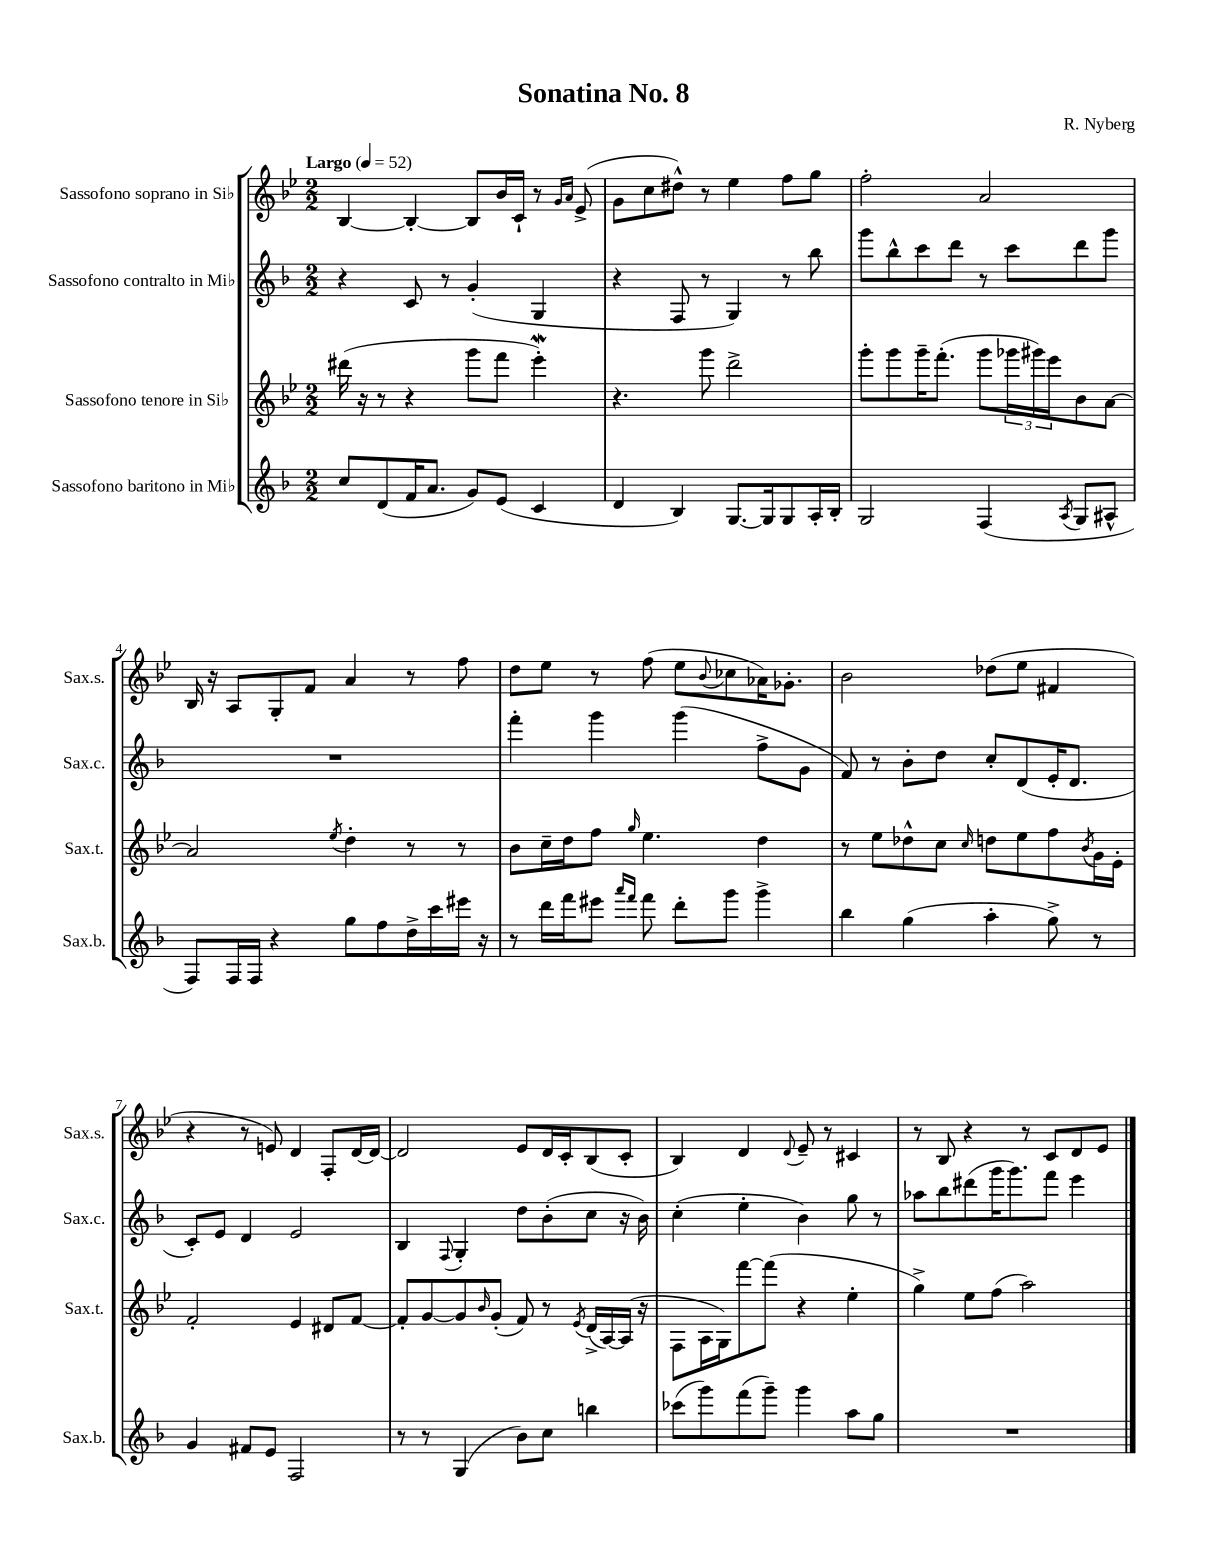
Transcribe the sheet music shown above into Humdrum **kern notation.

**kern	**kern	**kern	**kern
*part4	*part3	*part2	*part1
*staff4	*staff3	*staff2	*staff1
*I"Sassofono baritono in Mi♭	*I"Sassofono tenore in Si♭	*I"Sassofono contralto in Mi♭	*I"Sassofono soprano in Si♭
*I'Sax.b.	*I'Sax.t.	*I'Sax.c.	*I'Sax.s.
*clefG2	*clefG2	*clefG2	*clefG2
*k[b-]	*k[b-e-]	*k[b-]	*k[b-e-]
*M2/2	*M2/2	*M2/2	*M2/2
*MM52	*MM52	*MM52	*MM52
=1	=1	=1	=1
!	!	!	!LO:TX:a:B:t=Largo
8cc/L	(16ddd#X\	4r	[4B-/
.	16r	.	.
(8d/	8r	.	.
16f/K	4r	8c/	4B-'/_
8.a/J	.	.	.
.	.	8r	.
8g/L)	8ggg\L	(4g'/	8B-/L]
(8e/J	8fff\J	.	16b-/L
.	.	.	16c`/JJ
4c/	4eee-w'\)	4G/	8r
.	.	.	16qqg/LL
.	.	.	16qqa/JJ
.	.	.	(8e-^/
=2	=2	=2	=2
4d/	4.r	4r	8g\L
.	.	.	8cc\
4B-/)	.	8F/	8dd#X^^\J)
.	8ggg\	8r	8r
[8.G/L	2ddd^\	4G/)	4ee-\
16G/k]	.	.	.
8G/	.	8r	8ff\L
16A'/L	.	8bb-\	8gg\J
16B-'/JJ	.	.	.
=3	=3	=3	=3
2G/	8ggg'\L	8ggg\L	2ff'\
.	8ggg\	8bb-^^\	.
.	16ggg~\K	8ccc\	.
.	(8.fff'\J	.	.
.	.	8ddd\J	.
(4F/	8ggg\L	8r	2a/
.	24ggg-X\L	8ccc\L	.
.	24ggg#X\)	.	.
.	24eee-\J	.	.
8qA/	.	.	.
8G/L	8b-\	8ddd\	.
8A#X^^/J	[8a\J	8ggg\J	.
!!LO:LB:g=z
=4	=4	=4	=4
8F/L)	2a/]	1r	16B-/
.	.	.	16r
16F/L	.	.	8A/L
16F/JJ	.	.	.
4r	.	.	8G'/
.	.	.	8f/J
.	8qee-/	.	.
8gg\L	4dd'\	.	4a/
8ff\	.	.	.
16dd^\L	8r	.	8r
16ccc\	.	.	.
16eee#X\JJ	8r	.	8ff\
16r	.	.	.
=5	=5	=5	=5
8r	8b-\L	4fff'\	8dd\L
16ddd\LL	16cc~\L	.	8ee-\J
16fff\J	16dd\J	.	.
8eee#X\J	8ff\J	4ggg\	8r
16qqaaa/LL	.	.	.
16qqfff/JJ	16qqgg/	.	.
8fff\	4.ee-\	.	(8ff\
8ddd'\L	.	(4ggg\	8ee-\L
.	.	.	8qqb-/
8ggg\J	.	.	8cc-X\
4ggg^\	4dd\	8ff^\L	16a-X\K)
.	.	.	8.g-X'\J
.	.	8g\J	.
=6	=6	=6	=6
4bb-\	8r	8f/)	2b-\
.	8ee-\L	8r	.
(4gg\	8dd-X^^\	8b-'\L	.
.	8cc\J	8dd\J	.
.	16qqcc/	.	.
4aa'\	8ddn\L	8cc'/L	(8dd-X\L
.	8ee-\	(8d/	8ee-\J
8gg^\)	8ff\	16e'/K	4f#X/
.	.	8.d/J	.
.	8qb-/	.	.
8r	16g\L	.	.
.	16e-'\JJ	.	.
!!LO:LB:g=z
=7	=7	=7	=7
4g/	2f'/	8c'/L)	4r
.	.	8e/J	.
8f#X/L	.	4d/	8r
8e/J	.	.	8en/)
2F/	4e-/	2e/	4d/
.	8d#X/L	.	8F'/L
.	[8f/J	.	[16d/L
.	.	.	16d/JJ_
=8	=8	=8	=8
8r	8f'/L]	4B-/	2d/]
8r	[8g/	.	.
.	.	8qqF/	.
(4G/	8g/]	4G'/	.
.	16qqb-/	.	.
.	(8g'/J	.	.
8b-\L)	8f/)	8dd\L	8e-/L
8cc\J	8r	(8b-'\	16d/L
.	.	.	16c'/J
.	8qe-/	.	.
4bbn\	(16d^/LL	8cc\J	(8B-/
.	[16A/)	.	.
.	(16A/JJ]	16r	8c'/J
.	16r	16b-\)	.
=9	=9	=9	=9
(8ccc-X\L	8F\L	(4cc'\	4B-/)
8ggg\)	16A\L	.	.
.	16G\J)	.	.
(8fff\	[8fff\	4ee'\	4d/
8ggg~\J)	(8fff\J]	.	.
.	.	.	8qqd/
4ggg\	4r	4b-\)	8e-~/
.	.	.	8r
8aa\L	4ee-'\	8gg\	4c#X/
8gg\J	.	8r	.
=10	=10	=10	=10
1r	4gg^\)	8aa-X\L	8r
.	.	8bb-\	8B-/
.	8ee-\L	(8ddd#X\	4r
.	(8ff\J	16ggg\K	.
.	.	8.ggg\)	.
.	2aa\)	.	8r
.	.	8fff\J	8c/L
.	.	4eee\	8d/
.	.	.	8e-/J
==	==	==	==
*-	*-	*-	*-
